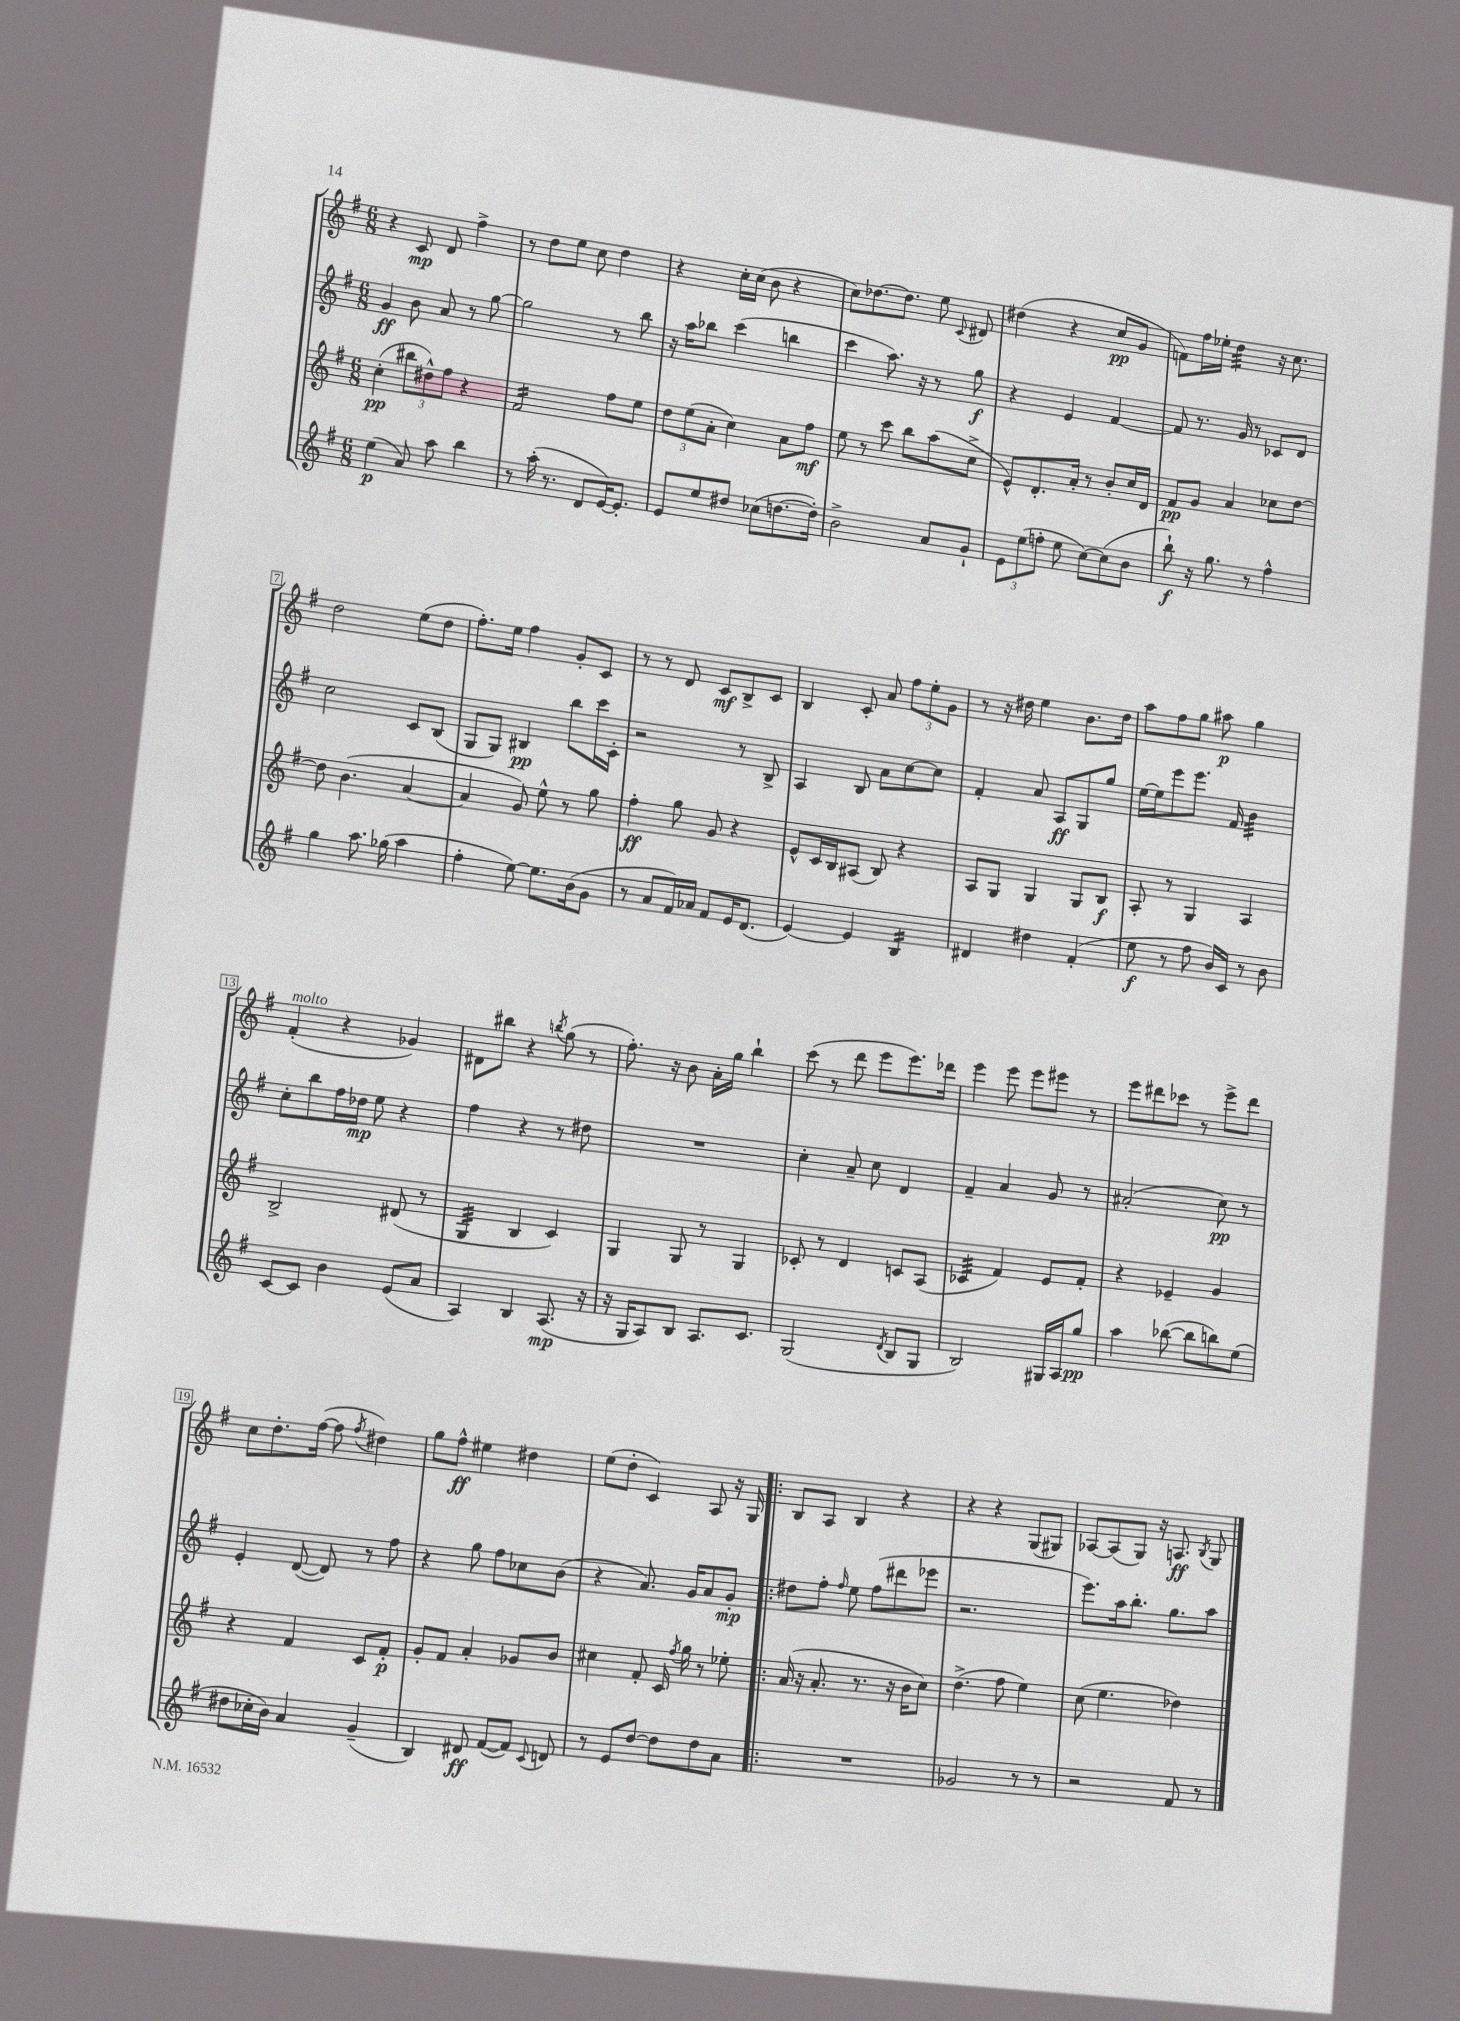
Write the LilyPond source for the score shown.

<<
\new StaffGroup <<
\new Staff = "s0" {
    \clef treble \key g \major \numericTimeSignature \time 6/8
    \autoBeamOff r4 c'8\mp d'8 fis''4-> |
    r8 d''8[ e''8] c''8 d''4 |
    r4 c''16[-. c''16]( b'8 r4 |
    c''8[) des''8.~ des''8.] e''8 \appoggiatura { c'8 } dis'8 |
    dis''4( r4 c''8[\pp g'8] |
    f'8[) fis''16 ees''16]-. d''4:32 r16 c''8. |
    d''2 e''8[( d''8] |
    fis''8.[-.) e''16] fis''4 g'8[-. c'8] |
    r8 r8 d'8 c'8[\mf b8-> c'8] |
    b4 c'8-. a'8 \tuplet 3/2 { fis''8[ e''8-. g'8] } |
    r8 r16 dis''16 e''4 b'8.[ dis''16] |
    a''8[ fis''8 g''8] ais''8\p g''4 |
    fis'4-.^\markup { \italic "molto" }( r4 ges'4) |
    dis'8[ bis''8] r4 \acciaccatura { b''8 } g''8( r8 |
    fis''8.-.) r16 b'8 a'16[-. g''16] b''4-! |
    c'''8( r8 d'''8 e'''8[ e'''8.) des'''16] |
    e'''4 e'''8 e'''8[ eis'''8] r8 |
    e'''8[ dis'''8 ces'''8] r8 e'''8[-> dis'''8] |
    c''8[ d''8.-. fis''16]~( fis''8 \acciaccatura { fis''8 } dis''4) |
    g''8[ fis''8]-^\ff eis''4 dis''4 |
    e''8[( d''8]-. c'4) a8 r16 g16 |
    \bar ".|:" b8[ a8] b4 r4 |
    r4 r4 g8[( gis8]) |
    aes8[~ aes8( g8]) r16 a8.\ff \acciaccatura { b8 } g8 \bar "|." |
}
\new Staff = "s1" {
    \clef treble \key g \major \numericTimeSignature \time 6/8
    \autoBeamOff g'4\ff b'8 a'8 r8 g''8~ |
    g''2 r8 b''8 |
    r16 a''16[ bes''8] c'''4( b''4 |
    c'''4 a''8.) r16 r8 g''8\f |
    r4 e'4 fis'4~ |
    fis'8 r8. g'16 r8 ces'8[ d'8] |
    c''2 c'8[ b8]( |
    g8[ g8]) bis4\pp b''8[ c'''16 c'16]-. |
    r2 r8 b8-> |
    a4 b8 a'8[ c''8~ c''8] |
    fis'4-. a'8 a8[\ff g8 g''8] |
    e''16[~ e''16 e'''8 e'''8.] fis'16 b'4:32 |
    c''8[-. b''8 fis''16 des''16]\mp e''8 r4 |
    fis''4 r4 r8 dis''8 |
    R2. |
    c''4-. a'8-- c''8 d'4 |
    fis'4-- a'4 g'8 r8 |
    ais'2-.( c''8\pp) r8 |
    e'4-. d'8~( d'8) r8 fis''8 |
    r4 g''8 fis''8[ ces''8 b'8]( |
    r4 a'8.) g'16[ a'8 g'8]-.\mp |
    \bar ".|:" dis''8[ fis''8]-. \grace { fis''16 } e''8 fis''8[( dis'''8 ees'''8] |
    r2. |
    e'''8.[) a''16 b''8.]-. g''8.[ a''8] \bar "|." |
}
\new Staff = "s2" {
    \clef treble \key g \major \numericTimeSignature \time 6/8
    \autoBeamOff c''4-.\pp( \tuplet 3/2 { bis''8[ dis''8-^) fis''8] } r4 |
    fis'2:16 fis''8[ e''8] |
    \tuplet 3/2 { d''8[ e''8( a'8]-. } c''4) a'8[ fis''8]\mf |
    e''8 r8 c'''8 b''8[ a''8( c''8]-> |
    e'8[-^) d'8.-. a'16]-. r8 b'8[-. c''16 d'16] |
    fis'8[\pp g'8] a'4 ces''8[ d''8]~ |
    d''8 b'4.( a'4~ |
    a'4 g'8) e''8-^ r8 g''8 |
    fis''4-.\ff g''8 g'8 r4 |
    e'8[-^ c'16 b16 ais8]( b8) r4 |
    a8[ g8] g4 g8[ b8]\f |
    a8-. r8 g4 a4 |
    b2-> dis'8( r8 |
    g4:32 b4 c'4) |
    g4 g8 r8 g4 |
    ces'8-. r8 d'4 c'8[ a8]( |
    ces'4:32 fis'4) e'8[ fis'8]-. |
    r4 ees'4-- g'4 |
    r4 fis'4 c'8[ fis'8]-.\p |
    g'8[-. fis'8] a'4-. ges'8[ b'8] |
    cis''4 fis'8-. c'16 \acciaccatura { fis''8 } g''16 r8 ees''8-. |
    \bar ".|:" a'16( r16 a'8.-. r8. r16 b'16[ c''8]) |
    d''4.->( fis''8 e''4) |
    c''8( e''4. des''4) \bar "|." |
}
\new Staff = "s3" {
    \clef treble \key g \major \numericTimeSignature \time 6/8
    \autoBeamOff e''4\p( a'8) a''8 b''4 |
    r8 a''16-.( r8. d'8[ e'16~) e'8.]-. |
    e'8[ e''8 dis''8] ces''8[( d''8.~ d''16]-.) |
    b'2-> a'8[ g'8]-! |
    \tuplet 3/2 { e'8[ e''8( f''8]-. } e''8 c''8[~) c''8( b'8] |
    b''8-!\f) r16 g''8. r8 fis''4-^ |
    g''4 a''8. ges''16( a''4 |
    fis''4-. e''8~) e''8.[ b'16( g'8] |
    r8 a'8[ fis'16) aes'16] fis'8[ e'16 d'8.]( |
    e'4~) e'4 b4:16 |
    dis'4 dis''4 fis'4-.( |
    e''8\f r8 fis''8 b'16[) c'16] r8 b'8 |
    c'8[~ c'8] b'4 e'8[( a'8] |
    a4) b4 a8.\mp( r16 |
    r16 g16[ a8) b8] a8.[ c'8.] |
    g2( \acciaccatura { d'8 } b8[ g8] |
    b2) gis16[ a16 g''8]\pp |
    a''4 bes''8~( bes''8[ b''8) e''8]( |
    dis''8[ ces''16-. b'16]) a'4 g'4--( |
    b4) dis'8\ff fis'8[~( fis'8]) \appoggiatura { c'8 } d'8 |
    r8 e'8[ d''8]~ d''8[ d''8 a'8] |
    \bar ".|:" R2. |
    ges'2 r8 r8 |
    r2 fis'8 r8 \bar "|." |
}
>>
>>
\layout { \context { \Score \override BarNumber.stencil = #(make-stencil-boxer 0.1 0.3 ly:text-interface::print) } }
